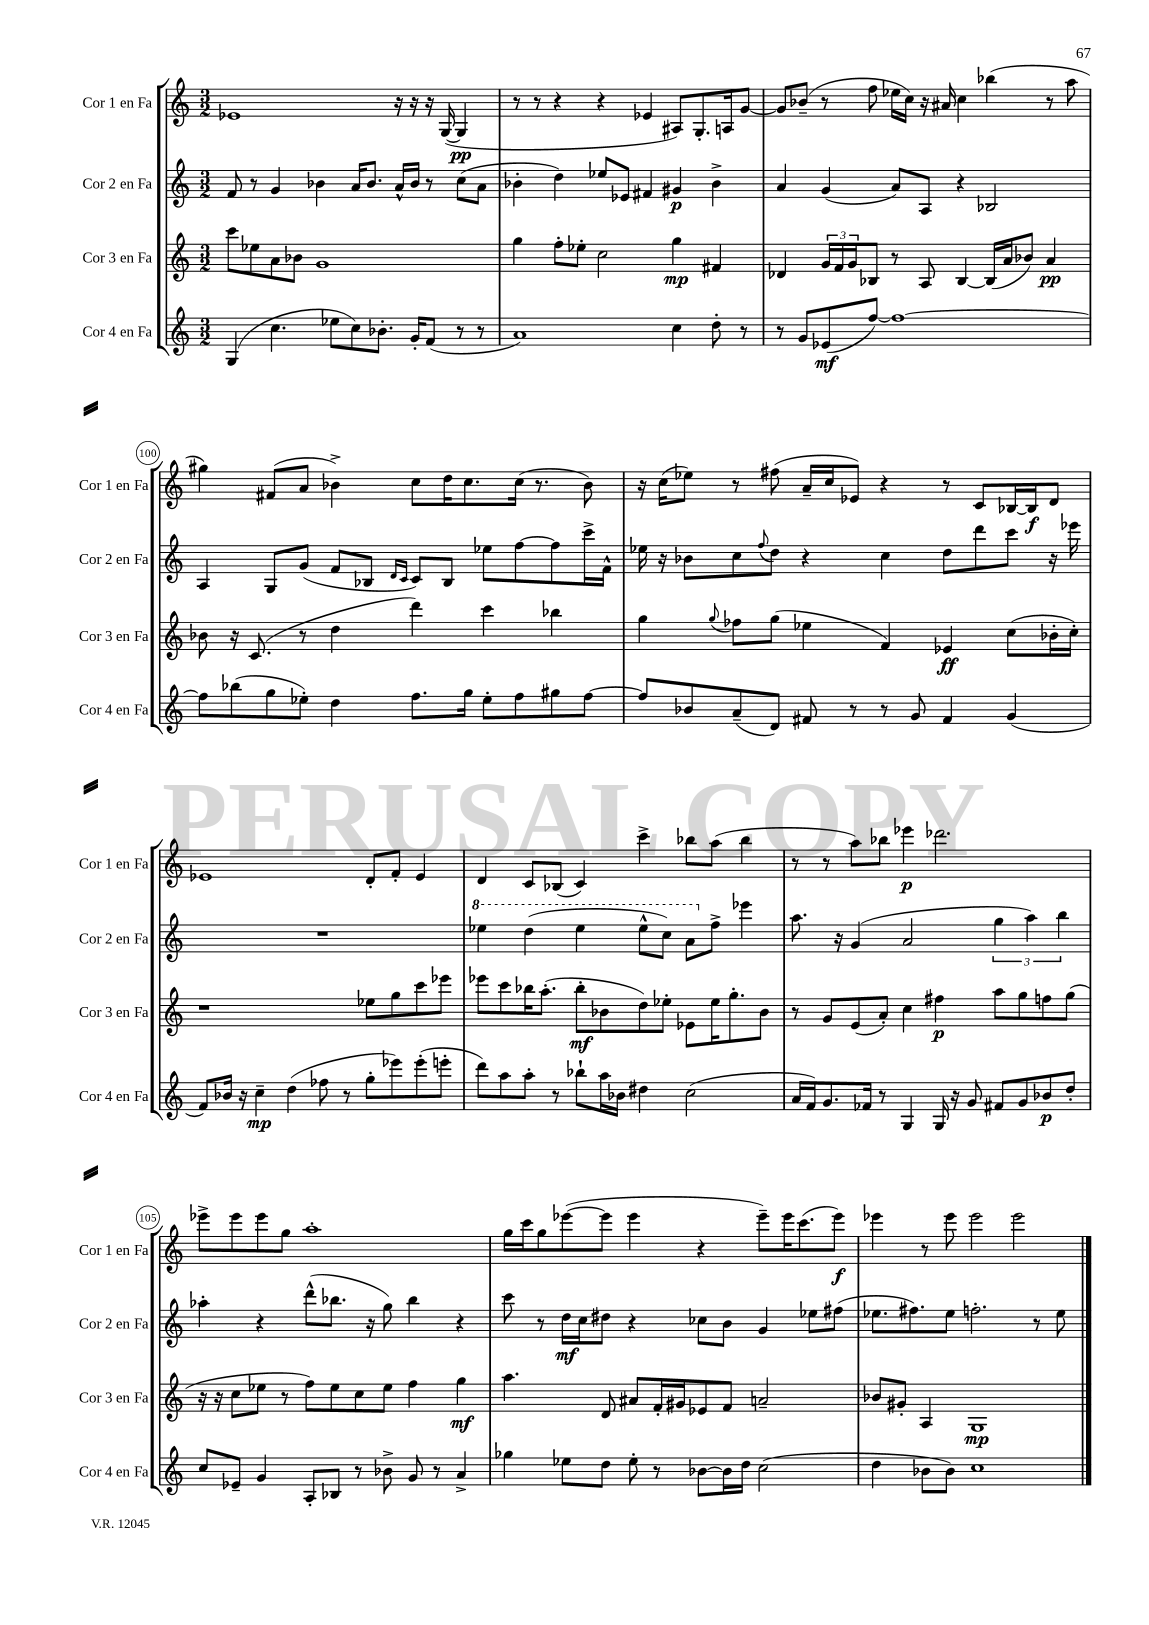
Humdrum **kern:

**kern	**kern	**kern	**kern
*staff4	*staff3	*staff2	*staff1
*clefG2	*clefG2	*clefG2	*clefG2
*k[]	*k[]	*k[]	*k[]
*M3/2	*M3/2	*M3/2	*M3/2
(4G	8ccc	8f	1e-
.	8ee-	8r	.
4.cc	8a	4g	.
.	8b-	.	.
.	1g	4b-	.
8ee-	.	.	.
8cc)	.	16a	.
.	.	8.b-	.
8.b-'	.	.	.
.	.	16a^^	16r
16g'	.	16b-	16r
(8f	.	8r	16r
.	.	.	([16G
8r	.	(8cc	4G]
8r	.	8a	.
=	=	=	=
1a)	4gg	4b-'	8r
.	.	.	8r
.	8ff'	4dd)	4r
.	8ee-'	.	.
.	2cc	8ee-	4r
.	.	8e-	.
.	.	4f#	4e-
4cc	4gg	4g#	8A#)
.	.	.	8.G'
8dd'	4f#	4b-^	.
.	.	.	16A
8r	.	.	[8g
=	=	=	=
8r	4d-	4a	8g]
8g	.	.	(8b-~
(8e-	24g	(4g	8r
.	24f	.	.
.	24g	.	.
[8ff)	8B-	.	8ff
1ff_	8r	8a)	16ee-
.	.	.	16cc)
.	8A	8A	16r
.	.	.	16a#
.	[4B-	4r	4cc
.	(16B-]	2B-	(4bb-
.	16a	.	.
.	8b-)	.	.
.	4a	.	8r
.	.	.	8aa
=	=	=	=
8ff]	8b-	4A	4gg#)
(8bb-	16r	.	.
.	(8.c	.	.
8gg	.	8G	(8f#
8ee-')	8r	(8g	8a
4dd	4dd	8f	4b-^)
.	.	8B-	.
.	.	16qqd	.
.	.	16qqc	.
8.ff	4ddd)	8c)	8cc
.	.	8B-	16dd
16gg	.	.	8.cc
8ee-'	4ccc	8ee-	.
8ff	.	[8ff	(16cc
.	.	.	8.r
8gg#	4bb-	8ff]	.
[8ff	.	16ccc^	8b-)
.	.	16f^^	.
=	=	=	=
8ff]	4gg	16ee-	16r
.	.	16r	(16cc
8b-	.	8b-	8ee-)
.	8qqgg	.	.
(8a~	8ff-	8cc	8r
.	.	8qqff	.
8d)	(8gg	8dd	(8ff#
8f#	4ee-	4r	16a~
.	.	.	16cc
8r	.	.	8e-)
8r	4f)	4cc	4r
8g	.	.	.
4f#	4e-	8dd	8r
.	.	8ddd	8c
(4g	(8cc	8ccc	[16B-
.	.	.	16B-]
.	16b-'	16r	8d
.	16cc')	16eee-	.
=	=	=	=
8f)	1r	1.r	1e-
16b-	.	.	.
16r	.	.	.
4cc~	.	.	.
(4dd	.	.	.
8ff-	.	.	.
8r	.	.	.
8gg'	8ee-	.	8d'
8eee-)	8gg	.	8f'
(8eee-'	8ccc	.	4e-
8eee'	8eee-	.	.
=	=	=	=
8ddd)	8eee-	4eee-	4d
8aa	8ccc	.	.
8aa'	16bb-	(4ddd	8c
.	(8.aa'	.	.
8r	.	.	(8B-
8bb-`	8bb-'	4eee-	4c)
16aa	8b-	.	.
16b-	.	.	.
4dd#	8dd)	8eee-^^	4ccc^
.	8ee-'	8ccc)	.
(2cc	8e-	8aa	8bb-
.	16ee-	8ff^	(8aa
.	8.gg'	.	.
.	.	4eee-	4bb-
.	8b-	.	.
=	=	=	=
16a	8r	8.aa	8r
16f)	.	.	.
8.g	8g	.	8r
.	.	16r	.
.	(8e	(4g	8aa)
16f-	.	.	.
8r	8a')	.	8bb-
4G	4cc	2a	4eee-
16G	4ff#	.	2.ddd-
16r	.	.	.
8g	.	.	.
8f#	8aa	6gg	.
8g	8gg	.	.
.	.	6aa)	.
8b-	8ff	.	.
.	.	6bb	.
8dd'	(8gg	.	.
=	=	=	=
8cc	16r	4aa-'	8eee-^
.	16r	.	.
8e-~	8cc	.	8eee-
4g	8ee-	4r	8eee-
.	8r	.	8gg
8A'	8ff)	(8ddd^^	1aa'
8B-	8ee-	8.bb-	.
8r	8cc	.	.
.	.	16r	.
8b-^	8ee-	8gg)	.
8g	4ff	4bb-	.
8r	.	.	.
4a^	4gg	4r	.
=	=	=	=
4gg-	4.aa	8ccc	16gg
.	.	.	16ccc
.	.	8r	8gg
8ee-	.	16dd	([8eee-
.	.	16cc	.
8dd	8d	8dd#	8eee-]
8ee-'	8a#	4r	4eee-
8r	16f'	.	.
.	16g#	.	.
[8b-	8e-	8cc-	4r
16b-]	8f	8b	.
16dd	.	.	.
(2cc	2a~	4g	8eee-~)
.	.	.	16eee-
.	.	.	(8.ccc
.	.	8ee-	.
.	.	(8ff#	8eee-)
=	=	=	=
4dd	8b-	8.ee-	4eee-
.	8g#'	.	.
.	.	8.ff#)	.
8b-	4A	.	8r
8b-)	.	8ee-	8eee-
1cc	1G	2.ff'	2eee-
.	.	.	2eee-
.	.	8r	.
.	.	8ee-	.
==	==	==	==
*-	*-	*-	*-
